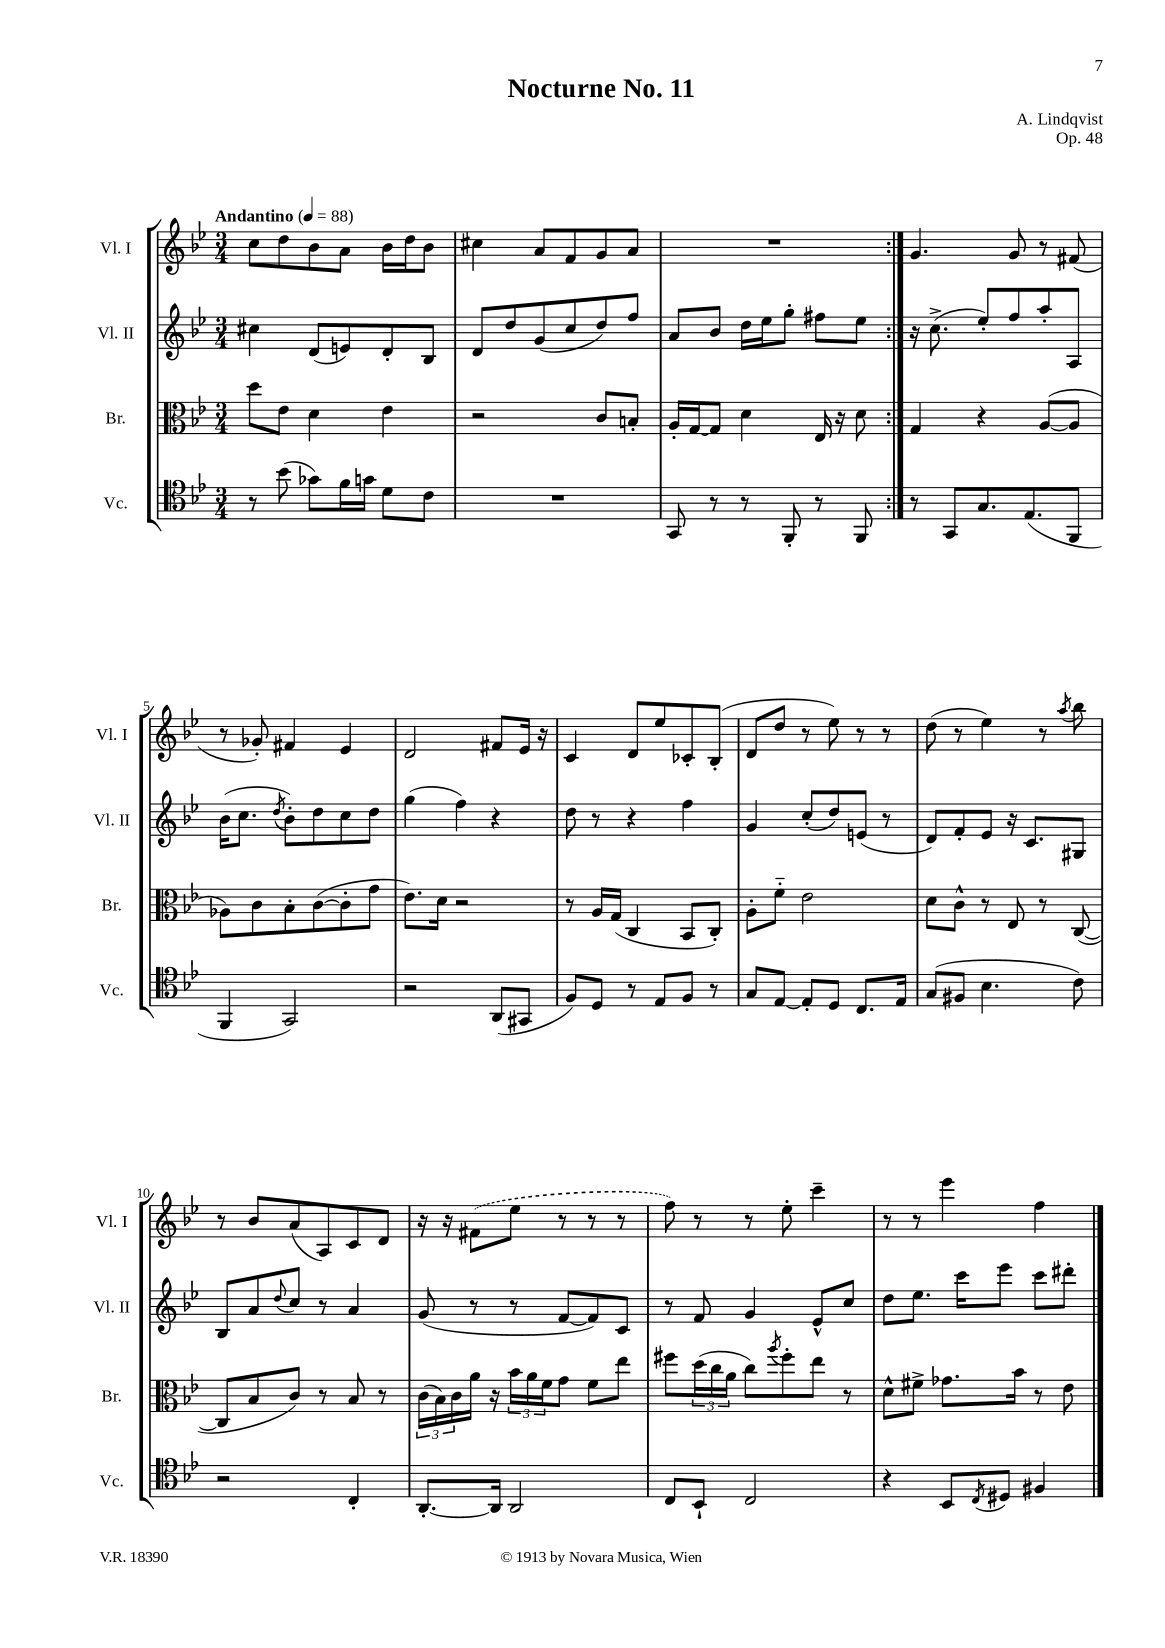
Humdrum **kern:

**kern	**kern	**kern	**kern
*staff4	*staff3	*staff2	*staff1
*clefC4	*clefC3	*clefG2	*clefG2
*k[b-e-]	*k[b-e-]	*k[b-e-]	*k[b-e-]
*M3/4	*M3/4	*M3/4	*M3/4
*MM88	*MM88	*MM88	*MM88
8r	8dd	4cc#	8cc
(8b-	8e-	.	8dd
8g-)	4d	(8d	8b-
16f	.	8e)	8a
16g	.	.	.
8d	4e-	8d'	16b-
.	.	.	16dd
8c	.	8B-	8b-
=	=	=	=
2.r	2r	8d	4cc#
.	.	8dd	.
.	.	(8g	8a
.	.	8cc	8f
.	8c	8dd)	8g
.	8B'	8ff	8a
=	=	=	=
8GG	16A'	8a	2.r
.	[16G	.	.
8r	8G]	8b-	.
8r	4d	16dd	.
.	.	16ee-	.
8FF'	.	8gg'	.
8r	16E-	8ff#	.
.	16r	.	.
8FF	8d	8ee-	.
=:|!	=:|!	=:|!	=:|!
8r	4G	16r	4.g
.	.	(8.cc^	.
8GG	.	.	.
8.G	4r	8ee-')	.
.	.	8ff	8g
(8.E-	.	.	.
.	([8A	8aa'	8r
8FF	8A]	8A	(8f#
=	=	=	=
4FF	8A-)	(16b-	8r
.	.	8.cc	.
.	8c	.	8g-')
.	.	8qdd	.
2GG)	8B-'	8b-')	4f#
.	([8c	8dd	.
.	8c']	8cc	4e-
.	8g	8dd	.
=	=	=	=
2r	8.e-)	(4gg	2d
.	16d	.	.
.	2r	4ff)	.
(8AA	.	4r	8f#
8GG#	.	.	16e-
.	.	.	16r
=	=	=	=
8F)	8r	8dd	4c
8D	16A	8r	.
.	(16G	.	.
8r	4C	4r	8d
8E-	.	.	8ee-
8F	8BB-	4ff	8c-'
8r	8C')	.	(8B-'
=	=	=	=
8G	8A'	4g	8d
[8E-	8f'~	.	8dd
8E-']	2e-	(8cc'	8r
8D	.	8dd)	8ee-)
8.C	.	(8e	8r
.	.	8r	8r
16E-	.	.	.
=	=	=	=
(8G	8d	8d)	(8dd
8F#	8c^^	8f'	8r
4.B-	8r	8e-	4ee-)
.	8E-	16r	.
.	.	8.c	.
.	8r	.	8r
.	.	.	8qaa
8c)	([8C	8G#	8bb-
=	=	=	=
2r	8C]	8B-	8r
.	8B-	8a	8b-
.	.	8qqdd	.
.	8c)	8cc	(8a
.	8r	8r	8A)
4C'	8B-	4a	8c
.	8r	.	8d
=	=	=	=
[8.AA'	(24c	(8g	16r
.	24B-)	.	.
.	.	.	16r
.	24c	.	.
.	16a	8r	(8f#
16AA]	16r	.	.
2AA	24b-	8r	8ee-
.	24a	.	.
.	24f	.	.
.	8g	[8f	8r
.	8f	8f])	8r
.	8ee-	8c	8r
=	=	=	=
8C	8ff#	8r	8ff)
8BB-`	(24dd	8f	8r
.	24cc	.	.
.	24a	.	.
2C	8cc)	4g	8r
.	8qaa	.	.
.	8ff#'	.	8ee-'
.	8ee-	8e-^^	4ccc~
.	8r	8cc	.
=	=	=	=
4r	8d^^	8dd	8r
.	8f#^	8.ee-	8r
8BB-	8.g-	.	4eee-
.	.	16ccc	.
8qC	.	.	.
8D#	.	8eee-	.
.	16b-	.	.
4F#	8r	8ccc	4ff
.	8e-	8ddd#'	.
==	==	==	==
*-	*-	*-	*-
